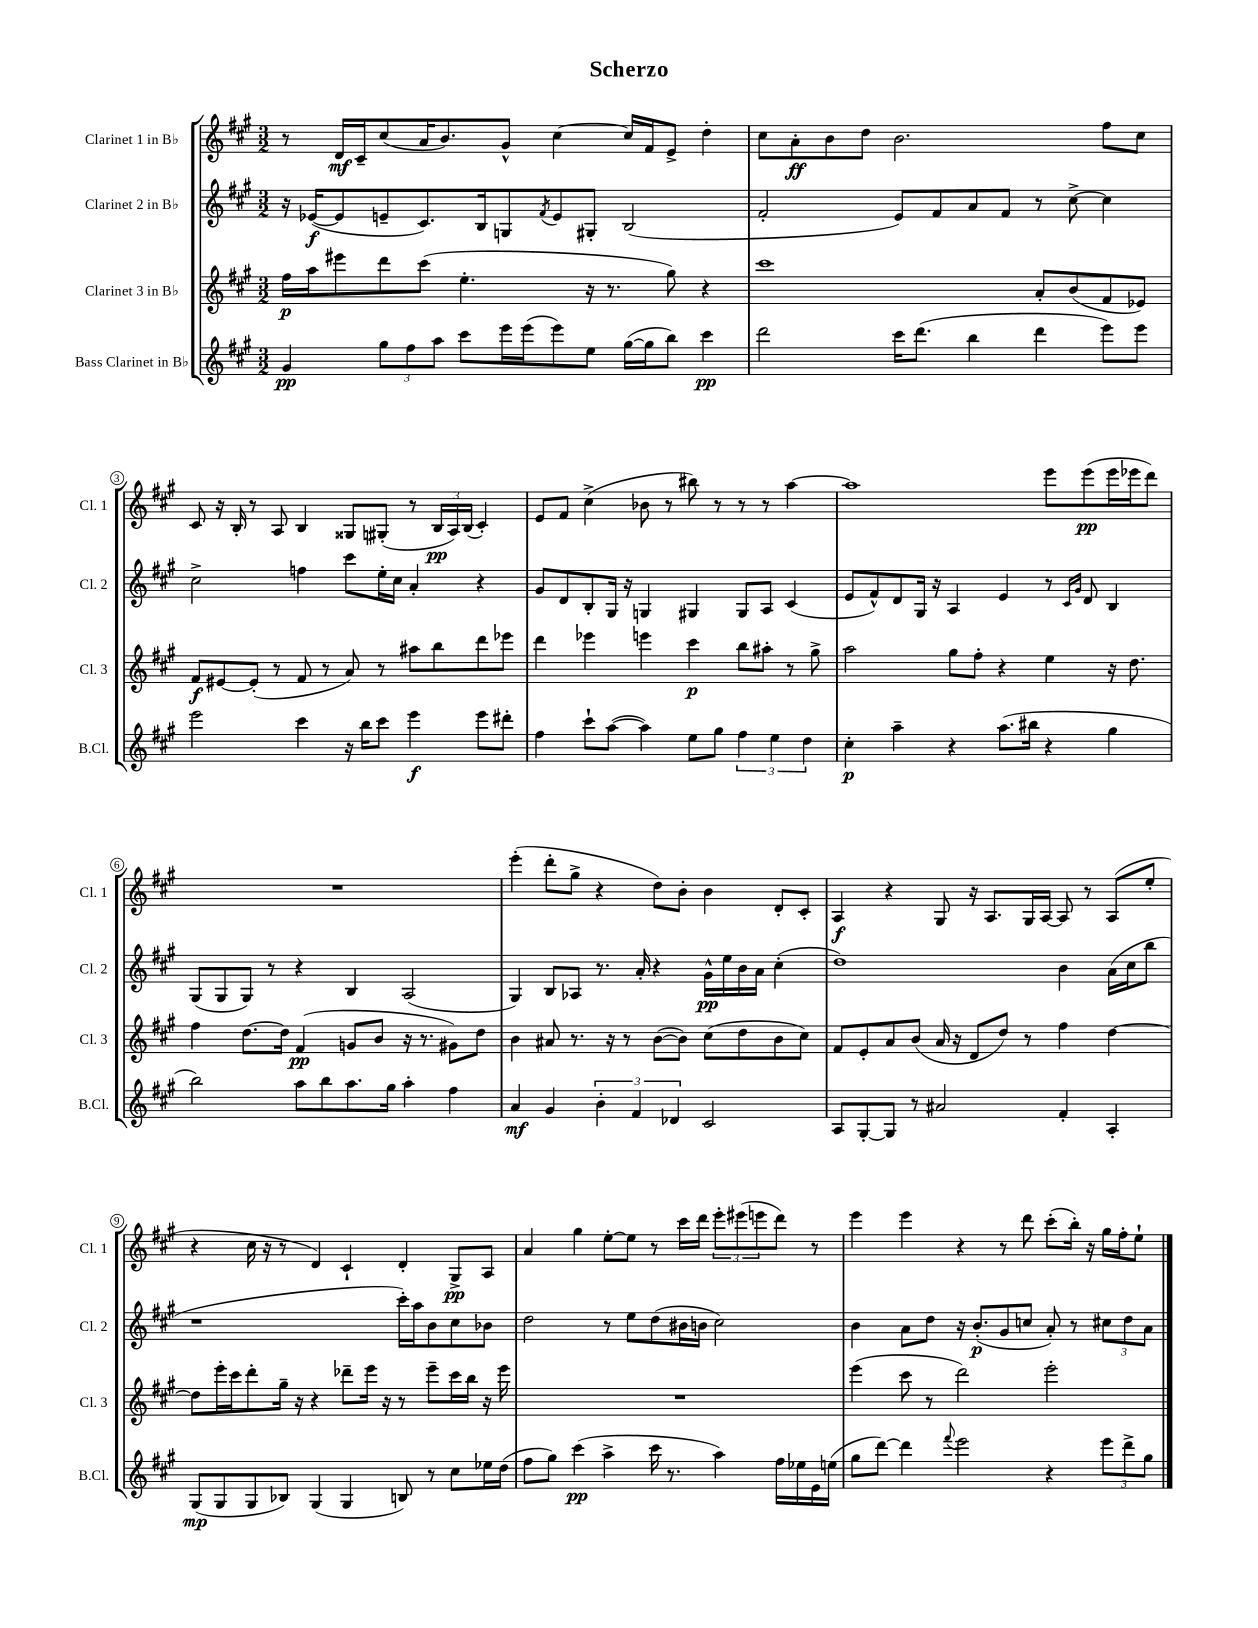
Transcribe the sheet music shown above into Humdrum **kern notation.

**kern	**kern	**kern	**kern
*staff4	*staff3	*staff2	*staff1
*clefG2	*clefG2	*clefG2	*clefG2
*k[f#c#g#]	*k[f#c#g#]	*k[f#c#g#]	*k[f#c#g#]
*M3/2	*M3/2	*M3/2	*M3/2
4g#/	16ff#\LL	16r	8r
.	16aa\J	([16e-/LK	.
.	8eee#\	8e-/]	16d/LL
.	.	.	16c#~/J
12gg#\L	8ddd\	8e~/	(8cc#/
12ff#\	.	.	.
.	(8ccc#\J	8.c#/)	16a/K
12aa\J	.	.	.
.	.	.	8.b/)
8ccc#\L	4.ee'\	.	.
.	.	16B/k	.
16eee\L	.	8G/	8g#^^/J
(16eee\J	.	.	.
.	.	8qf#/	.
8eee\)	.	8e/	[4cc#\
8ee\J	16r	8G#'/J	.
.	8.r	.	.
([16gg#\LL	.	(2B/	16cc#/]LL
16gg#\]J	.	.	16f#/J
8bb\J)	8gg#\)	.	8e^/J
4ccc#\	4r	.	4dd'\
=	=	=	=
2ddd\	1ccc#	2f#'/	8cc#\L
.	.	.	8a'\
.	.	.	8b\
.	.	.	8dd\J
16ccc#\LK	.	8e/L)	2.b\
(8.ddd\J	.	.	.
.	.	8f#/	.
4bb\	.	8a/	.
.	.	8f#/J	.
4ddd\	8a'/L	8r	.
.	(8b/	[8cc#^\	.
8eee\L)	8f#/	4cc#\]	8ff#\L
8eee\J	8e-/J)	.	8cc#\J
=	=	=	=
2eee\	8f#/L	2cc#^\	8c#/
.	[8e#/	.	16r
.	.	.	16B'/
.	(8e#'/]J	.	8r
.	8r	.	8A/
4ccc#\	8f#/	4ff\	4B/
.	8r	.	.
16r	8a/)	8ccc#\L	8G##/L
16bb\LK	.	.	.
8ccc#\J	8r	16ee'\L	(8G#'/J
.	.	16cc#\JJ	.
4eee\	8aa#\L	4a'/	8r
.	8bb\	.	24B/LL
.	.	.	24A/)
.	.	.	(24B/JJ
8eee\L	8ddd\	4r	4c#'/)
8ddd#'\J	8eee-\J	.	.
=	=	=	=
4ff#\	4ddd\	8g#/L	8e/L
.	.	8d/	8f#/J
8ccc#`\L	4eee-\	8B'/	(4cc#^\
([8aa\J	.	16G#/Jk	.
.	.	16r	.
4aa\])	4eee\	4G/	8b-\
.	.	.	8r
8ee\L	4ccc#\	4G#/	8bb#\)
8gg#\J	.	.	8r
6ff#\	8bb\L	8G#/L	8r
.	8aa#'\J	8A/J	8r
6ee\	.	.	.
.	8r	(4c#/	[4aa\
6dd\	.	.	.
.	8gg#^\	.	.
=	=	=	=
4cc#'\	2aa\	8e/L	1aa]
.	.	8f#^^/)	.
4aa~\	.	8d/	.
.	.	16G#/Jk	.
.	.	16r	.
4r	8gg#\L	4A/	.
.	8ff#'\J	.	.
(8.aa\L	4r	4e/	.
16bb#\Jk	.	.	.
4r	4ee\	8r	8eee\L
.	.	16qqc#/LL	.
.	.	16qqg#/JJ	.
.	.	8d/	(8eee\
4gg#\	16r	4B/	16eee\L
.	8.dd\	.	16eee-\J
.	.	.	8ddd\J)
=	=	=	=
2bb\)	4ff#\	(8G#/L	1.r
.	.	8G#/	.
.	[8.dd\L	8G#/J)	.
.	.	8r	.
.	16dd\]Jk	.	.
8aa\L	(4f#/	4r	.
8bb\	.	.	.
8.aa\	8g/L	4B/	.
.	8b/J	.	.
16gg#\Jk	.	.	.
4aa'\	16r	(2A/	.
.	8.r	.	.
4ff#\	8g#\L)	.	.
.	8dd\J	.	.
=	=	=	=
4a/	4b\	4G#/)	(4eee'\
4g#/	8a#/	8B/L	8ddd'\L
.	8.r	8A-/J	8gg#^\J
6b'\	.	8.r	4r
.	16r	.	.
.	8r	.	.
6f#/	.	.	.
.	.	16a'/	.
.	([8b\L	4r	8dd\L)
6d-/	.	.	.
.	8b\]J)	.	8b'\J
2c#/	(8cc#\L	16g#^^\LL	4b\
.	.	16ee\	.
.	8dd\	16b\	.
.	.	16a\JJ	.
.	8b\	(4cc#'\	8d'/L
.	8cc#\J)	.	8c#'/J
=	=	=	=
8A/L	8f#/L	1dd)	4A/
[8G#'/	8e'/	.	.
8G#/]J	8a/	.	4r
8r	(8b/J	.	.
2a#/	16a/	.	8G#/
.	16r	.	.
.	8d/L	.	16r
.	.	.	8.A/L
.	8dd/J)	.	.
.	8r	.	16G#/L
.	.	.	[16A/JJ
4f#'/	4ff#\	4b\	8A/]
.	.	.	8r
4A'/	[4dd\	(16a\LL	(8A/L
.	.	16cc#\J	.
.	.	8bb\J	8ee'/J
=	=	=	=
(8G#/L	8dd\]L	1r	4r
8G#/	16eee'\L	.	.
.	16ccc#\J	.	.
8G#/	8ddd'\	.	16cc#\
.	.	.	16r
8B-/J)	16gg#~\Jk	.	8r
.	16r	.	.
(4G#/	4r	.	4d/)
4G#/	8ddd-~\L	.	4c#`/
.	16eee\Jk	.	.
.	16r	.	.
8B/)	8r	16ccc#'\LL)	4d'/
.	.	16aa\J	.
8r	8eee~\L	8b\	.
8cc#\L	16ccc#\L	8cc#\	8G#^/L
.	16bb\JJ	.	.
16ee-\L	16r	8b-\J	8A/J
(16dd\JJ	16eee\	.	.
=	=	=	=
8ff#\L	1.r	2dd\	4a/
8gg#\J)	.	.	.
(4ccc#\	.	.	4gg#\
4aa^\	.	8r	[8ee'\L
.	.	8ee\L	8ee\]J
16ccc#\	.	(8dd\	8r
8.r	.	.	.
.	.	16b#\L	16ccc#\LL
.	.	16b\JJ	16ddd\JJ
4aa\)	.	2cc#\)	12eee'\L
.	.	.	(12eee#\
.	.	.	12eee\
16ff#\LL	.	.	8ddd\J)
16ee-\	.	.	.
16e\	.	.	8r
(16ee\JJ	.	.	.
=	=	=	=
8gg#\L	(4eee\	4b\	4eee\
[8ddd\J)	.	.	.
4ddd\]	8ccc#\	8a\L	4eee\
.	8r	8dd\J	.
8qqfff#/	.	.	.
2eee\	2ddd\)	16r	4r
.	.	(8.b'/L	.
.	.	8g#/	8r
.	.	8cc/J	8ddd\
4r	2eee'\	8a'/)	(8ccc#'\L
.	.	8r	16bb'\Jk)
.	.	.	16r
12eee\L	.	12cc#\L	16gg#\LL
.	.	.	16ff#'\J
12ddd^\	.	12dd\	.
.	.	.	8ee`\J
12gg#\J	.	12a\J	.
==	==	==	==
*-	*-	*-	*-
